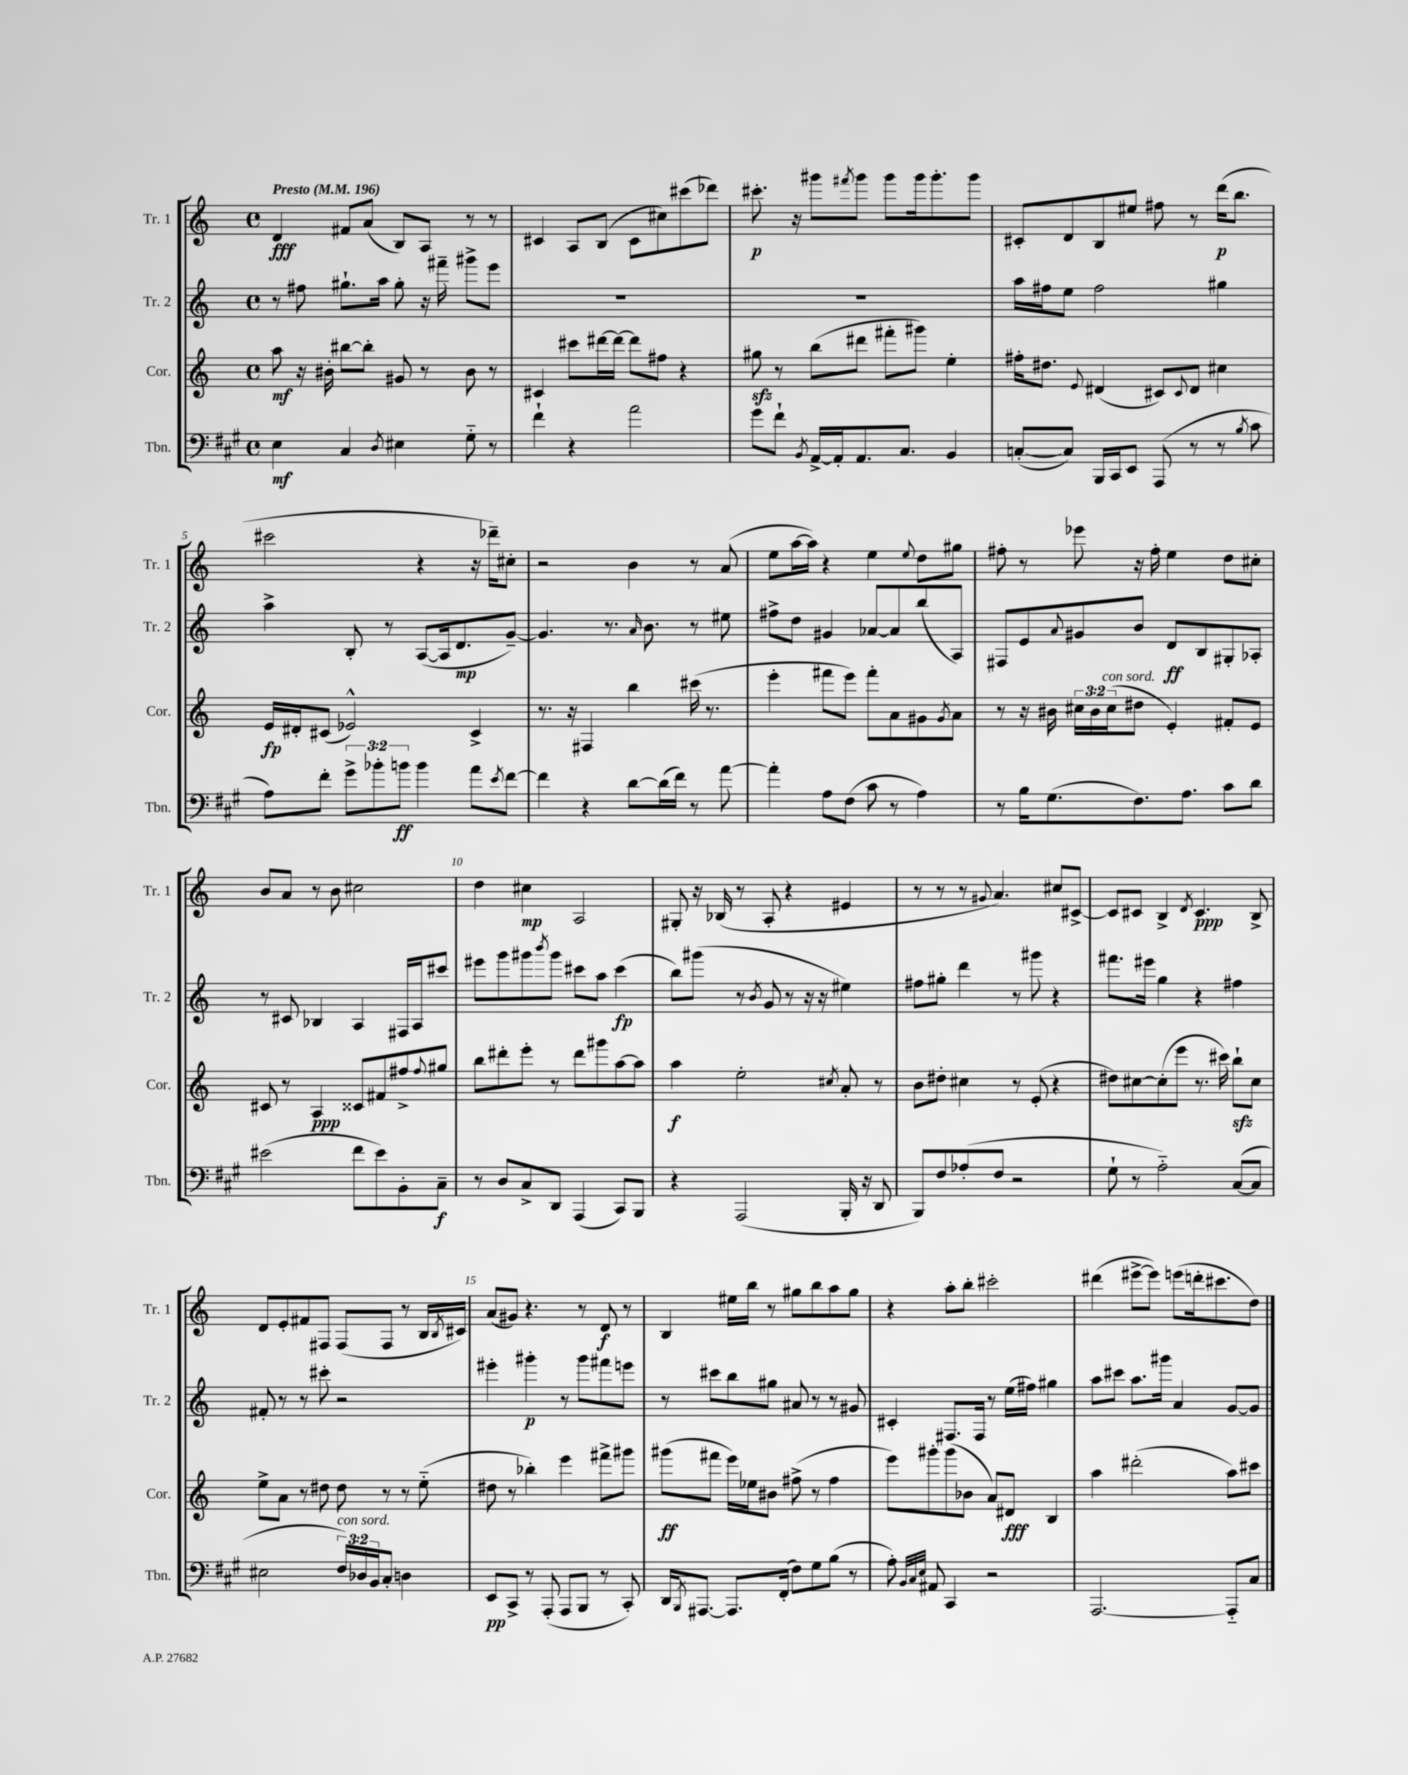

**kern	**kern	**kern	**kern
*staff4	*staff3	*staff2	*staff1
*clefF4	*clefG2	*clefG2	*clefG2
*k[f#c#g#]	*k[]	*k[]	*k[]
*M4/4	*M4/4	*M4/4	*M4/4
*met(c)	*met(c)	*met(c)	*met(c)
*MM196	*MM196	*MM196	*MM196
4E\	8aa\	8r	4d/
.	16r	8ff#\	.
.	16b#'\	.	.
4C#/	[8bb#\L	8.gg#`\L	8f#/L
.	8bb#'\]J	.	(8a/J
.	.	16aa\Jk	.
8qD/	.	.	.
4E#\	8g#/	8gg#'\	8B/L)
.	8r	16r	8A/J
.	.	16fff#~\	.
8G#'~\	8b#\	8ggg#^\L	8r
8r	8r	8eee\J	8r
=	=	=	=
4f#`\	4c#/	1r	4c#/
4r	8ccc#\L	.	8A/L
.	[16ddd#\L	.	(8B/J
.	16ddd#\_JJ	.	.
2a\	8ddd#\]L	.	8c#\L
.	8ff#\J	.	8cc#\)
.	4r	.	(8ccc#\
.	.	.	8ddd-\J)
=	=	=	=
8g#\L	8gg#\	1r	8.ccc#'\
8f#`\J	8r	.	.
.	.	.	16r
8qBB/	.	.	.
[16AA^/LL	(8bb\L	.	8ggg#\L
16AA'/]J	.	.	.
.	.	.	8qfff#/
8.AA/	8ddd#\J	.	8ggg#\J
.	8fff#'\L	.	8ggg#\L
8.C#/J	.	.	.
.	8ggg#\J)	.	16ggg#\k
.	.	.	8.ggg#'\
4BB/	4ee'\	.	.
.	.	.	8ggg#\J
=	=	=	=
([8C'/L	16ff#'\LK	16aa\LL	8c#'/L
.	8.dd#\J	16ff#\J	.
8C/]J)	.	8ee\J	8d/
.	8qqe/	.	.
16BBB/LL	(4d#/	2ff#\	8B/
16CC#/J	.	.	.
8EE/J	.	.	8ee#/J
(8AAA/	8c#/L)	.	8ff#\
.	8qqc#/	.	.
8r	8d#/J	.	8r
8r	4cc#\	4gg#\	(16ddd\LK
.	.	.	8.bb\J
8qB/	.	.	.
8c#\	.	.	.
=	=	=	=
8A\L)	16e/LL	4aa^\	2ccc#\
.	16d#'/J	.	.
8f#'\J	(8c#/J	.	.
12g#^\L	2e-^^/)	8B'/	.
12b-'\	.	.	.
.	.	8r	.
12b\J	.	.	.
4b\	.	([8A/L	4r
.	.	16A/]k	.
.	.	8.d/	.
8a\L	4c#^/	.	16r
.	.	.	16ddd-~\LK)
8qe/	.	.	.
[8f#\J	.	[8g~/J)	8cc#'\J
=	=	=	=
4f#\]	8.r	4.g/]	2r
.	16r	.	.
4r	4F#/	.	.
.	.	8.r	.
[8d\L	4bb\	.	4b\
.	.	16qqa/	.
.	.	8.b\	.
(16d\]L	.	.	.
16f#\JJ)	.	.	.
8r	(16ccc#\	8r	8r
.	8.r	.	.
[8a\	.	8ee#\	(8a/
=	=	=	=
4a'\]	4eee'\	8ff#^\L	8ee\L
.	.	8dd\J	[16aa\L
.	.	.	16aa\]JJ)
8A\L	8fff#\L	4g#/	4r
(8F#\J	8eee\J)	.	.
8c#\	8fff#'\L	[8a-/L	4ee\
8r	8a\	8a-/]	.
.	.	.	8qqee/
4A\)	8g#\	(8bb/	8dd\L
.	8qg#/	.	.
.	8a\J	8A/J)	8gg#\J
=	=	=	=
8r	8r	8F#/L	8ff#'\
16B\LK	16r	8e/	8r
(8.G#\	16b#\	.	.
.	.	8qqa/	.
.	24cc#\LL	8g#/	8eee-\
.	24b#\	.	.
.	(24cc#\J	.	.
8.F#\)	8dd#\J	8b/J	16r
.	.	.	16ff#'\
.	4e'/)	8d/L	4ee\
8.A\J	.	.	.
.	.	8B/	.
8c#\L	8f#'/L	8G#'/	8dd\L
8d\J	8e/J	8A-'/J	8cc#'\J
=	=	=	=
(2e#\	8c#/	8r	8b/L
.	8r	8c#/	8a/J
.	4A/	4B-/	8r
.	.	.	8b\
8f#\L	8c##/L	4A/	2cc#\
8e#\)	8f#/	.	.
8BB'\	8ff#^/	16F#/LL	.
.	.	16A/J	.
.	8qqff#/	.	.
8C#~\J	8gg#/J	8ccc#/J	.
=	=	=	=
8r	8bb\L	8eee#\L	4dd\
8D/L	8ddd#'\	8ggg\	.
8C#^/	8eee'\J	8ggg#\	4cc#\
.	.	8qbbb/	.
8DD/J	8r	8ggg#\J	.
(4AAA/	8ddd#\L	8ccc#\L	2A/
.	8ggg#\	8aa\J	.
8CC#/L)	[8aa\	(4ccc#\	.
8BBB/J	8aa\]J	.	.
=	=	=	=
4r	4aa\	8bb\L)	8G#'/
.	.	(8ggg#\J	16r
.	.	.	(16B-/
(2AAA/	2ee'\	8r	8r
.	.	8qb/	.
.	.	8g/	8A'/
.	.	8r	4r
.	.	16r	.
.	.	16r	.
.	8qcc#/	.	.
16BBB'/	8a'/	4ee#\)	4e#/
16r	.	.	.
8DD/	8r	.	.
=	=	=	=
8BBB/L)	8b\L	8ff#\L	8r
8F#/	8dd#'\J	8gg#'\J	8r
(8A-'/	4cc#\	4ddd\	8r
.	.	.	8qqg#/
8F#/J	.	.	4.a/)
2r	8r	8r	.
.	(8e'/	8ggg#\	.
.	4r	4r	8cc#/L
.	.	.	[8c#^/J
=	=	=	=
8G#`\	8dd#\L)	8.fff#\L	8c#/]L
8r	[8cc#\	.	8c#/J
.	.	16eee#\Jk	.
2A'~\)	(8cc#'\]	4gg\	4B^/
.	8eee\J	.	.
.	.	.	8qd/
.	8.r	4r	4.c#/
.	16ccc#\)	.	.
([8C#/L	8bb`\L	4ff#\	.
8C#/]J	8cc#\J	.	8B^/
=	=	=	=
2E#\	8ee^\L	8f#'/	8d/L
.	8a\J	8r	8e'/
.	8r	8r	8f#/
.	8dd#\	8ccc#'\	8F#/J
24F#/LL)	8dd#\	2r	(8F#/L
24D-/	.	.	.
24BB/J	.	.	.
8C#'/J	8r	.	8F#/J
4D\	8r	.	8r
.	(8ee'~\	.	16B/LL
.	.	.	8qB/
.	.	.	16c#/JJ)
=	=	=	=
8EE/L	8dd#\	4eee#'\	(8a/L
8CC#^/J	8r	.	8g#/J)
8r	4bb-'\)	4ggg#'\	4.r
(8AAA'/	.	.	.
8AAA/L	4eee\	8r	.
8BBB/J	.	8ggg#\L	8r
8r	8fff#^\L	8fff#\	8d/
8CC#'/)	8ggg#\J	8eee\J	8r
=	=	=	=
16DD/LK	(8ggg#\L	8r	4B/
8qBBB/	.	.	.
[8.AAA#/J	.	.	.
.	8fff#\J	8ccc#\L	.
8.AAA#/]L	16eee\LL)	8bb\	16ee#\LL
.	16ee-\J	.	16bb\JJ
.	8b#\J	8gg#\J	8r
(16FF#'/Jk	.	.	.
8F#\L)	(8ff#^\	8a#/	8gg#\L
8G#\	8r	8r	8bb\
(8B\J	4ff#\	8r	8aa\
8r	.	8g#/	8gg#\J
=	=	=	=
8A'\)	8eee\L)	4c#'/	4r
32qqBB/LLL	.	.	.
32qqC#/	.	.	.
32qqE/JJJ	.	.	.
8AA#/	8ggg#'\	.	.
4CC#/	(8ggg#\	8.F#/L	8aa'\L
.	8b-\J	.	8bb'\J
.	.	16F#/Jk	.
2r	8a/L)	8r	2ccc#'\
.	8d#/J	(16ee\LL	.
.	.	16ff#\JJ)	.
.	4B/	4gg#\	.
=	=	=	=
[2.AAA/	4aa\	8aa\L	(4ddd#\
.	.	8ccc#\J	.
.	(2ddd#'\	8.aa\L	[8eee#^\L
.	.	.	8eee#\]J)
.	.	16ggg#\Jk	.
.	.	4a/	(8eee\L
.	.	.	16ddd'\k
.	.	.	8.ccc#\
8AAA'~/]L	8aa\L)	[8g/L	.
8C#/J	8ccc#\J	8g/]J	8dd\J)
==	==	==	==
*-	*-	*-	*-
